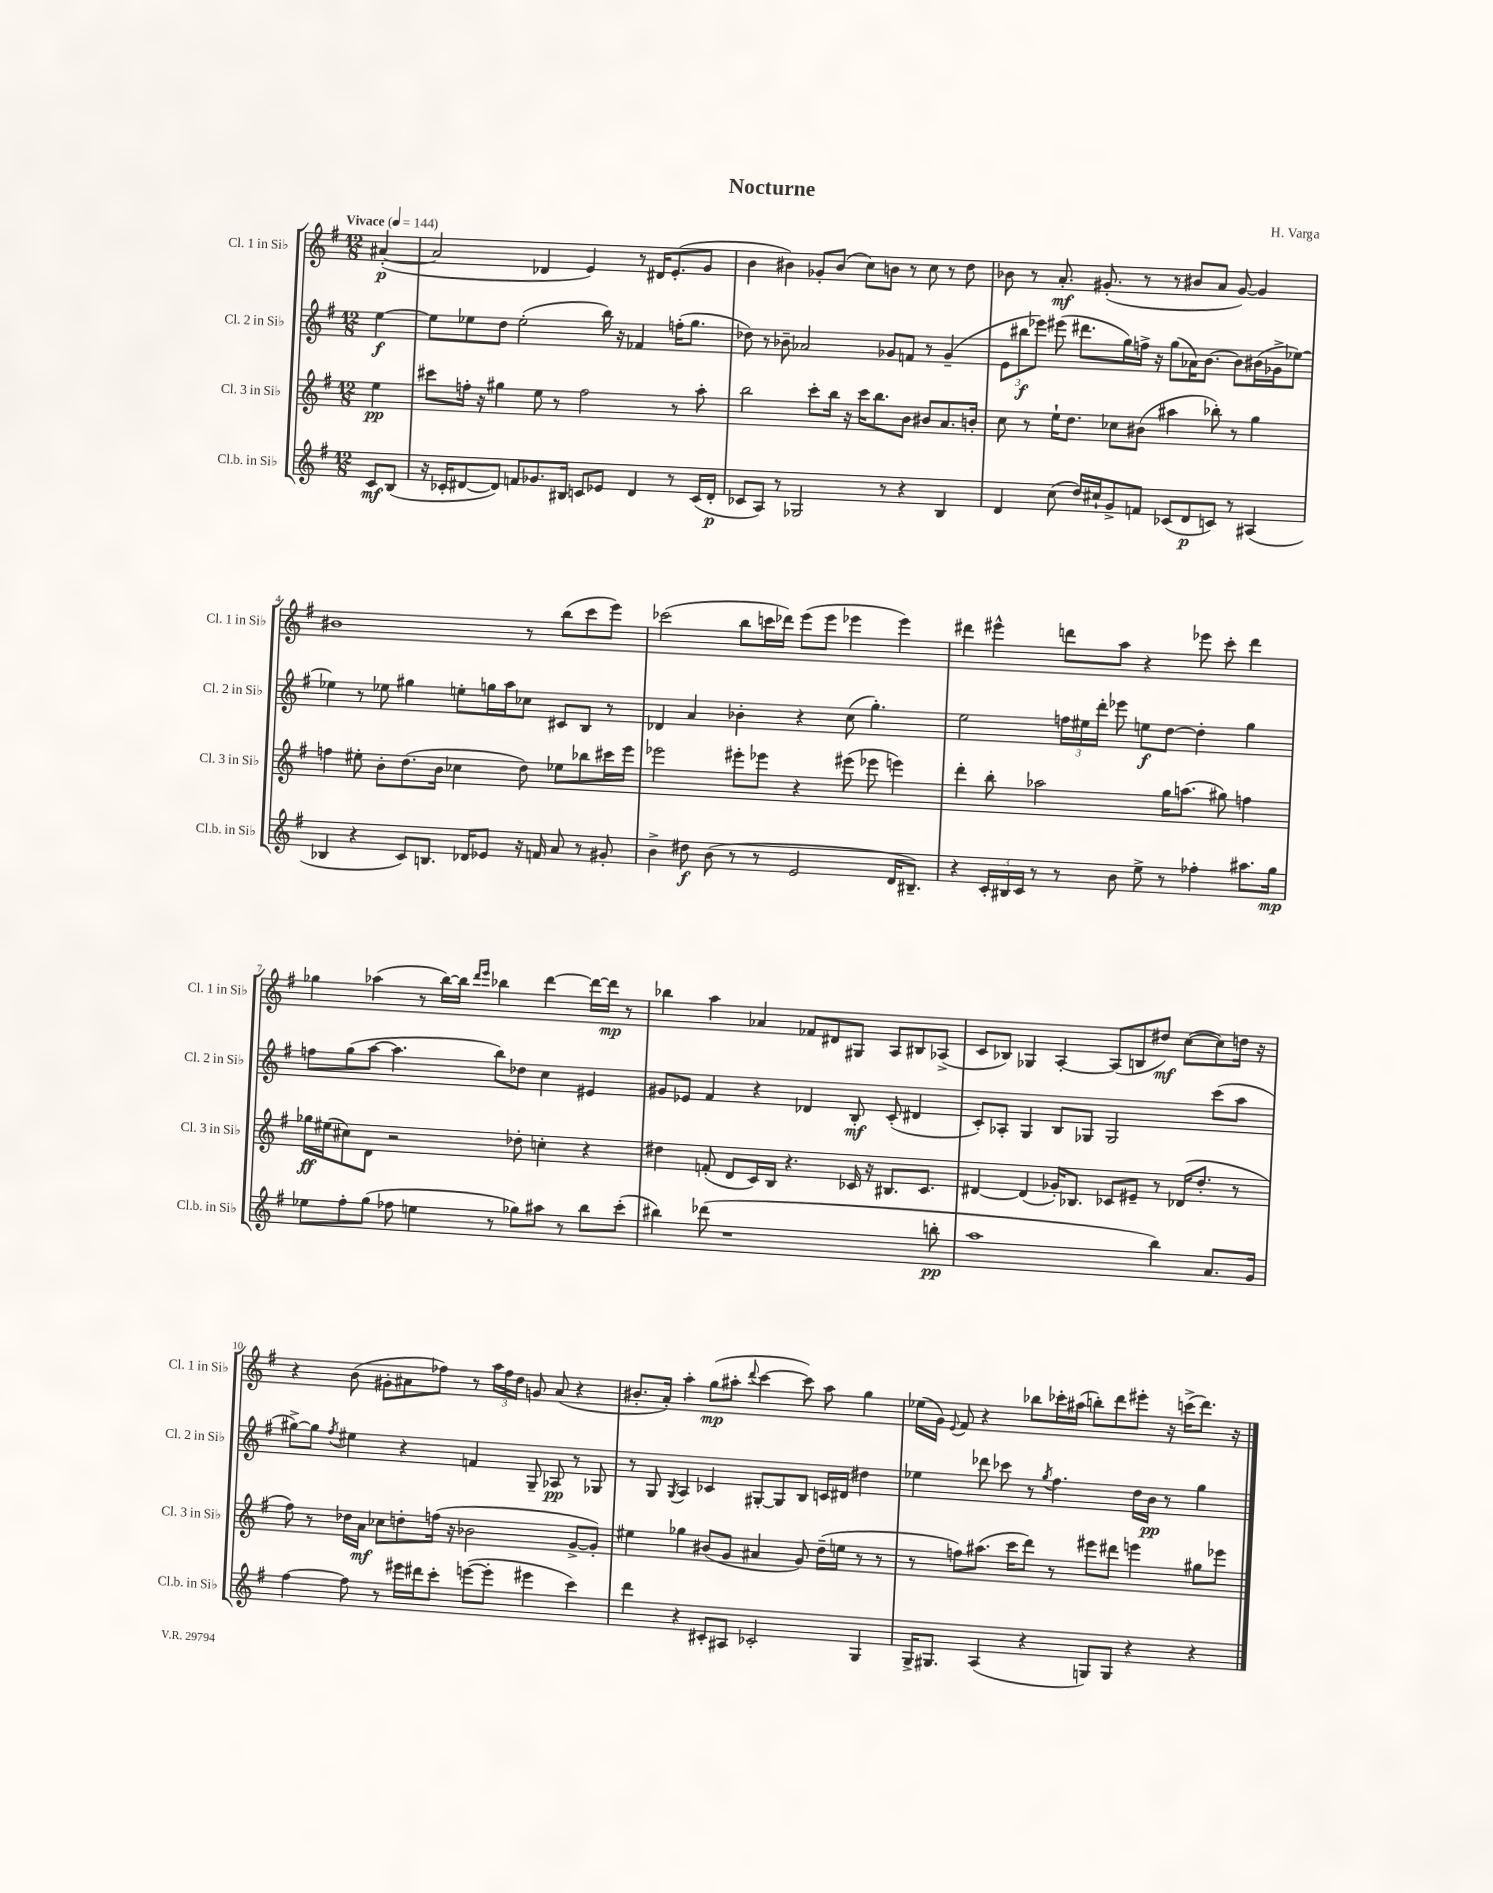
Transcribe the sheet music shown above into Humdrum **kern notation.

**kern	**kern	**kern	**kern
*staff4	*staff3	*staff2	*staff1
*clefG2	*clefG2	*clefG2	*clefG2
*k[f#]	*k[f#]	*k[f#]	*k[f#]
*M12/8	*M12/8	*M12/8	*M12/8
*MM144	*MM144	*MM144	*MM144
8c	4ee	[4ee	([4a#'
(8B	.	.	.
=	=	=	=
16r	8ccc#	8ee]	2a#]
16c-'	.	.	.
[8d#	16ff'	8ee-	.
.	16r	.	.
8d#])	4gg#	8dd	.
8f	.	(2ee-'	.
8.g-	8ee	.	4d-
.	8r	.	.
16B#	.	.	.
8c	2ff	.	4e)
8e-	.	16bb)	.
.	.	16r	.
4d#	.	4f-	8r
.	.	.	16d#
.	.	.	(8.e'
8r	8r	(16ff'	.
.	.	8.gg	.
(16c	8aa'	.	8g
16d#'	.	.	.
=	=	=	=
8c-	2bb	8dd-)	4b
8A)	.	8r	.
8r	.	8b-~	4b#)
2G-	.	2a-	.
.	8ccc'	.	8g-'
.	16bb	.	(8b#
.	16r	.	.
.	16ccc	.	8cc)
.	8.bb	.	.
8r	.	8g-	8b
4r	8b	8f	8r
.	8b#	8r	8cc
4B	8.a	(4g-~	8r
.	.	.	8dd
.	16b'	.	.
=	=	=	=
4d	8cc	12e	8b-
.	.	12bb#	.
.	8r	.	8r
.	.	12eee-)	.
(8cc	16ee`	(8eee#	8.a'
.	8.dd	.	.
16dd)	.	8.ddd#	.
16cc#`	.	.	(8.g#'
8g^	8cc-	.	.
.	.	16gg)	.
8f	(8b#	16ff^	8r
.	.	16r	.
(8c-	4aa#	(8gg	8r
8d	.	16a-)	8b#
.	.	[8.b	.
8c)	8bb-')	.	8a
8r	8r	8b]	[8g#)
(4A#	4gg	(16b#	4g#]
.	.	16g-^	.
.	.	[8ee-)	.
=	=	=	=
4B-	4ff	4ee-]	1b#
4r	8ee#'	8r	.
.	8b'	8ee-	.
8c)	(8.dd	4gg#	.
8.B	.	.	.
.	16b	.	.
.	4cc-	8ee'	.
16d-	.	.	.
8e-	.	16gg	.
.	.	16aa	.
16r	8dd)	8cc-	8r
16f	.	.	.
8a	8ee-	8c#	(8bb
8r	8bb-	8B	8ccc
8g#'	16ccc#	8r	8eee)
.	16eee	.	.
=	=	=	=
4b^	2eee-	4d-	(2ccc-
8dd#	.	4a	.
(8b	.	.	.
8r	8eee#'	4b-'	8bb
8r	8eee-	.	16ccc
.	.	.	16ddd-)
2e	4r	4r	(8eee
.	.	.	8eee
.	(8eee#	(8cc	4eee-
.	8eee-	4.gg')	.
16d	4eee)	.	4eee-)
8.B#~)	.	.	.
=	=	=	=
4r	4ddd'	2ee	4ddd#
24c'	8bb'	.	4eee#^^
24B#	.	.	.
24c	.	.	.
8r	2aa-	.	.
8r	.	24ff	8ddd
.	.	24ee#	.
.	.	24ddd'	.
8b	.	8eee-	8aa
8ee^	.	8ee	4r
8r	16gg	[8dd	.
.	(8.aa	.	.
4ff-'	.	4dd']	8eee-
.	8gg#)	.	8ccc'
8.aa#	4ff	4gg	4ddd
16gg	.	.	.
=	=	=	=
8ee-	16gg-	8ff	4gg-
.	(16ee#	.	.
8ff#'	8cc#)	(8gg	.
(8gg	8d	[8aa	(4aa-
8ff-	2r	4.aa]	.
4ee	.	.	8r
.	.	.	[16bb)
.	.	.	16bb]
.	.	.	16qqddd
.	.	.	16qqeee
8r	.	8bb)	4bb-
8gg-)	8dd-'	8dd-	.
8aa#	4cc'	4cc	[4ddd
8r	.	.	.
8bb	4r	4e#	16ddd_
.	.	.	16ddd]
(8ccc'	.	.	8r
=	=	=	=
4bb#)	4dd#	8g#	4bb-
.	.	8e-	.
(8ddd-	(8f'	4f#	4aa
1r	8d	.	.
.	16c)	4r	4a-
.	16B	.	.
.	4.r	.	.
.	.	4d-	8f-
.	.	.	8d#
.	16c-	8B'	8G#
.	16r	.	.
.	8.B#	(8c'	8A
.	.	4d#	8B#
.	8.c-	.	.
8bb'	.	.	(8A-^
=	=	=	=
1aa	[4d#	8c')	8c
.	.	8A-'	8B-)
.	(4d#]	4G	4G-
.	16g-')	8B	[4A'
.	8.B-	.	.
.	.	8G-	.
.	8c-	2G-	(8A]
.	8e#~	.	8B
4bb)	8r	.	8dd#)
.	(16d-	.	([8cc
.	8.dd'	.	.
8.a	.	(8ccc	8cc])
.	8r	8aa	16dd
16g	.	.	16r
=	=	=	=
[4ff#	8ff#)	[8gg#^)	4r
.	8r	8gg#]	.
.	.	8qff#	.
8ff#]	16dd-	4ee#	(8b
.	16a	.	.
8r	8cc-	.	8g#'
16eee#	8dd'	4r	8a#
16ddd#	.	.	.
8ccc'	(16ff	.	8ff-)
.	16r	.	.
([8eee	2b-	4f	8r
8eee']	.	.	24aa
.	.	.	24ff-
.	.	.	24dd
4eee#	.	8G~	8g
.	.	8A-	(8a#
4ccc)	[8g^	8r	4r
.	8g'])	8G-	.
=	=	=	=
4ddd	4ee#	8r	8.b#'
.	.	8G	.
.	.	.	16a')
.	.	8qG	.
4r	4gg-	4A	4aa'
8c#'	(8b#	4c-	(8gg
8A#	8g	.	8aa#'
.	.	.	8qqddd
2c-'	4a#	[8G#'	[4ccc
.	.	8G#]	.
.	8g)	8B	8ccc])
.	(16dd~	16c	8aa#
.	16ee	16d#	.
4G	8r	4dd#	4gg
.	8r	.	.
=	=	=	=
16G^	8r	4ee-	(16ee-
8.G#	.	.	16g)
.	.	.	8qqe
.	8ff)	.	8f#
(4A	(8.aa#	8ddd-	4r
.	.	8ccc-	.
.	16ccc	.	.
4r	8ddd)	8r	8bb-
.	.	8qgg	.
.	8r	4.ff#	16ccc-'
.	.	.	(16aa#
8G)	8eee#	.	8bb')
8G	8ddd#	.	8ddd
4r	4eee	16dd	8eee#'
.	.	16b	.
.	.	8r	16r
.	.	.	(16ccc^
4r	8gg#	4gg	8.ddd)
.	8eee-	.	.
.	.	.	16r
==	==	==	==
*-	*-	*-	*-
